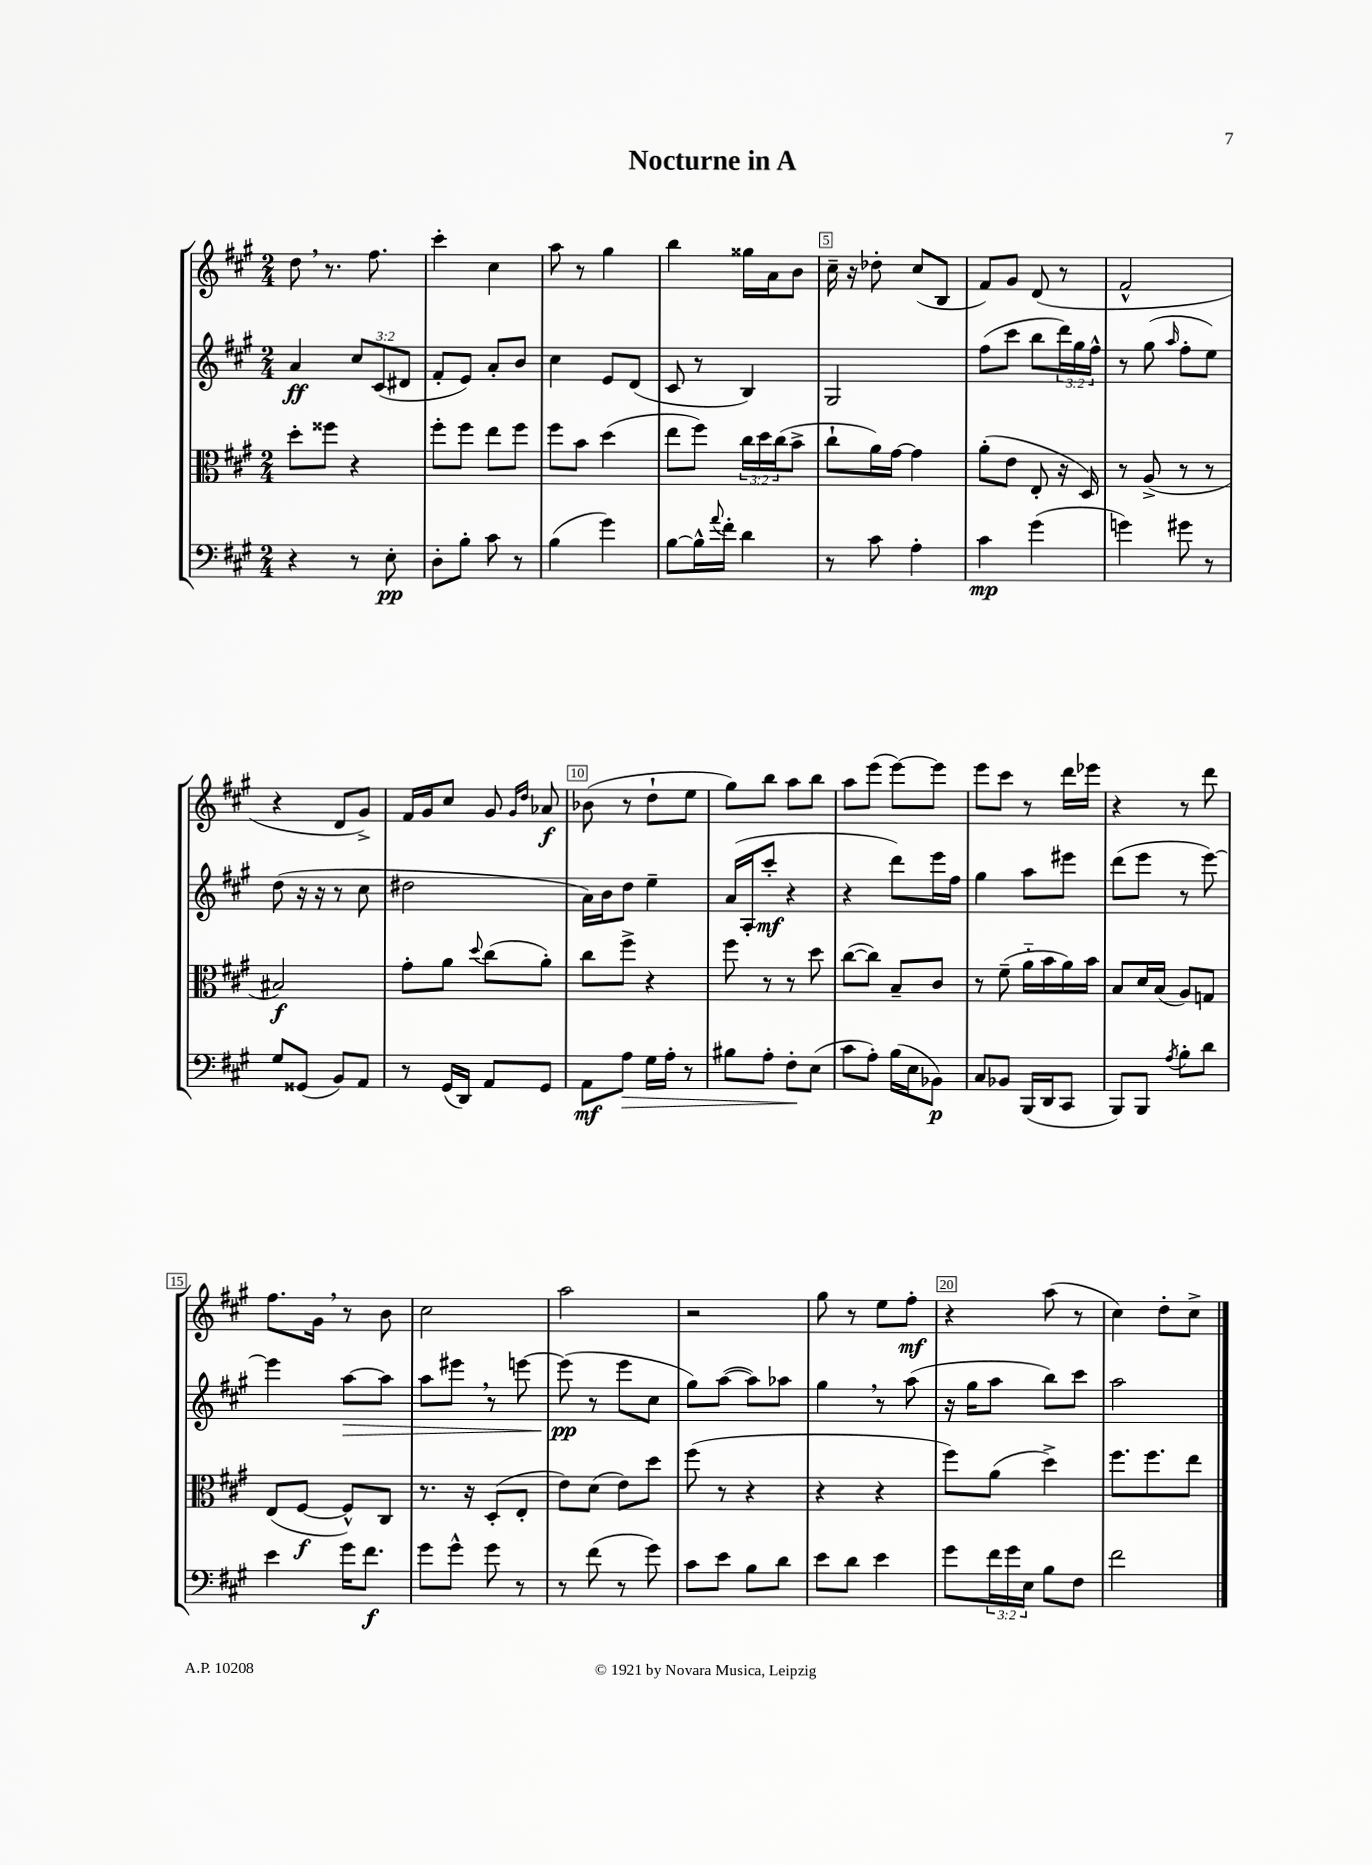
\header { title = "Nocturne in A" }
<<
\new StaffGroup <<
\new Staff = "s0" {
    \clef treble \key a \major \numericTimeSignature \time 2/4
    d''8 \breathe r8. fis''8. |
    cis'''4-. cis''4 |
    a''8 r8 gis''4 |
    b''4 gisis''16 a'16 b'8 |
    cis''16-- r16 des''8-. cis''8( b8 |
    fis'8) gis'8 d'8( r8 |
    fis'2-^ |
    r4 d'8 gis'8->) |
    fis'16 gis'16 cis''8 gis'8 \grace { gis'16 d''16 } aes'8\f |
    bes'8( r8 d''8-! e''8 |
    gis''8) b''8 a''8 b''8 |
    a''8 e'''8( e'''8~) e'''8 |
    e'''8 cis'''8 r8 d'''16 ees'''16 |
    r4 r8 d'''8 |
    fis''8. gis'16 \breathe r8 b'8 |
    cis''2 |
    a''2 |
    r2 |
    gis''8 r8 e''8 fis''8-.\mf |
    r4 a''8( r8 |
    cis''4) d''8-. cis''8-> \bar "|." |
}
\new Staff = "s1" {
    \clef treble \key a \major \numericTimeSignature \time 2/4 \override Staff.TupletNumber.text = #tuplet-number::calc-fraction-text
    a'4\ff \tuplet 3/2 { cis''8 cis'8( dis'8 } |
    fis'8-. e'8) a'8-. b'8 |
    cis''4 e'8 d'8( |
    cis'8 r8 b4) |
    gis2 |
    fis''8( cis'''8 b''8 \tuplet 3/2 { d'''16) gis''16 fis''16-^ } |
    r8 gis''8( \grace { a''16 } fis''8-. e''8) |
    d''8( r16 r16 r8 cis''8 |
    dis''2 |
    a'16) b'16 d''8 e''4-- |
    a'16( a16-. cis'''8-.\mf r4 |
    r4 d'''8) e'''16 fis''16 |
    gis''4 a''8 eis'''8 |
    d'''8( e'''8 r8 e'''8~) |
    e'''4 a''8~\> a''8 |
    a''8 eis'''8 \breathe r8 e'''8~ |
    e'''8\pp\!( r8 e'''8 cis''8 |
    gis''8) a''8~( a''8) aes''8 |
    gis''4 \breathe r8 a''8( |
    r16 gis''16 a''8 b''8) cis'''8 |
    a''2 \bar "|." |
}
\new Staff = "s2" {
    \clef alto \key a \major \numericTimeSignature \time 2/4 \override Staff.TupletNumber.text = #tuplet-number::calc-fraction-text
    d''8-. fisis''8 r4 |
    fis''8-. fis''8 e''8 fis''8 |
    fis''8 b'8 d''4( |
    e''8 fis''8) \tuplet 3/2 { cis''16 d''16 cis''16( } b'8-> |
    cis''8-! a'16) gis'16~ gis'4 |
    a'8-.( e'8 e8-. r16 d16) |
    r8 a8->( r8 r8 |
    bis2\f) |
    gis'8-. a'8 \appoggiatura { d''8 } cis''8( a'8-.) |
    cis''8 fis''8-> r4 |
    fis''8 r8 r8 d''8 |
    cis''8~( cis''8) b8-- cis'8 |
    r8 fis'8--( a'16-_ b'16 a'16) b'16 |
    b8 d'16 b16( a8) g8 |
    e8( fis8~\f fis8-^) cis8 |
    r8. r16 d8-.( e8-. |
    e'8) d'8( e'8) d''8 |
    fis''8( r8 r4 |
    r4 r4 |
    fis''8) a'8( d''4->) |
    fis''8. fis''8. e''8 \bar "|." |
}
\new Staff = "s3" {
    \clef bass \key a \major \numericTimeSignature \time 2/4 \override Staff.TupletNumber.text = #tuplet-number::calc-fraction-text
    r4 r8 e8-.\pp |
    d8-. b8-. cis'8 r8 |
    b4( gis'4) |
    b8~ b16-^ \appoggiatura { a'8 } fis'16-. d'4 |
    r8 cis'8 a4-. |
    cis'4\mp gis'4( |
    g'4) gis'8 r8 |
    gis8 gisis,8( b,8) a,8 |
    r8 gis,16( d,16) a,8 gis,8 |
    a,8\mf a8\> gis16 a16-. r8 |
    bis8 a8-. fis8-.\! e8( |
    cis'8 a8-.) b16( e16 bes,8\p) |
    cis8 bes,8 b,,16( d,16 cis,8 |
    b,,8) b,,8 \acciaccatura { a8 } b8-. d'8 |
    e'4 gis'16 fis'8.\f |
    gis'8 gis'8-^ gis'8 r8 |
    r8 fis'8( r8 gis'8) |
    cis'8 e'8 b8 d'8 |
    e'8 d'8 e'4 |
    gis'8 \tuplet 3/2 { fis'16 gis'16 e16 } b8 fis8 |
    fis'2 \bar "|." |
}
>>
>>
\layout { \context { \Score \override BarNumber.break-visibility = ##(#f #t #t) barNumberVisibility = #(every-nth-bar-number-visible 5) \override BarNumber.stencil = #(make-stencil-boxer 0.1 0.3 ly:text-interface::print) } }
